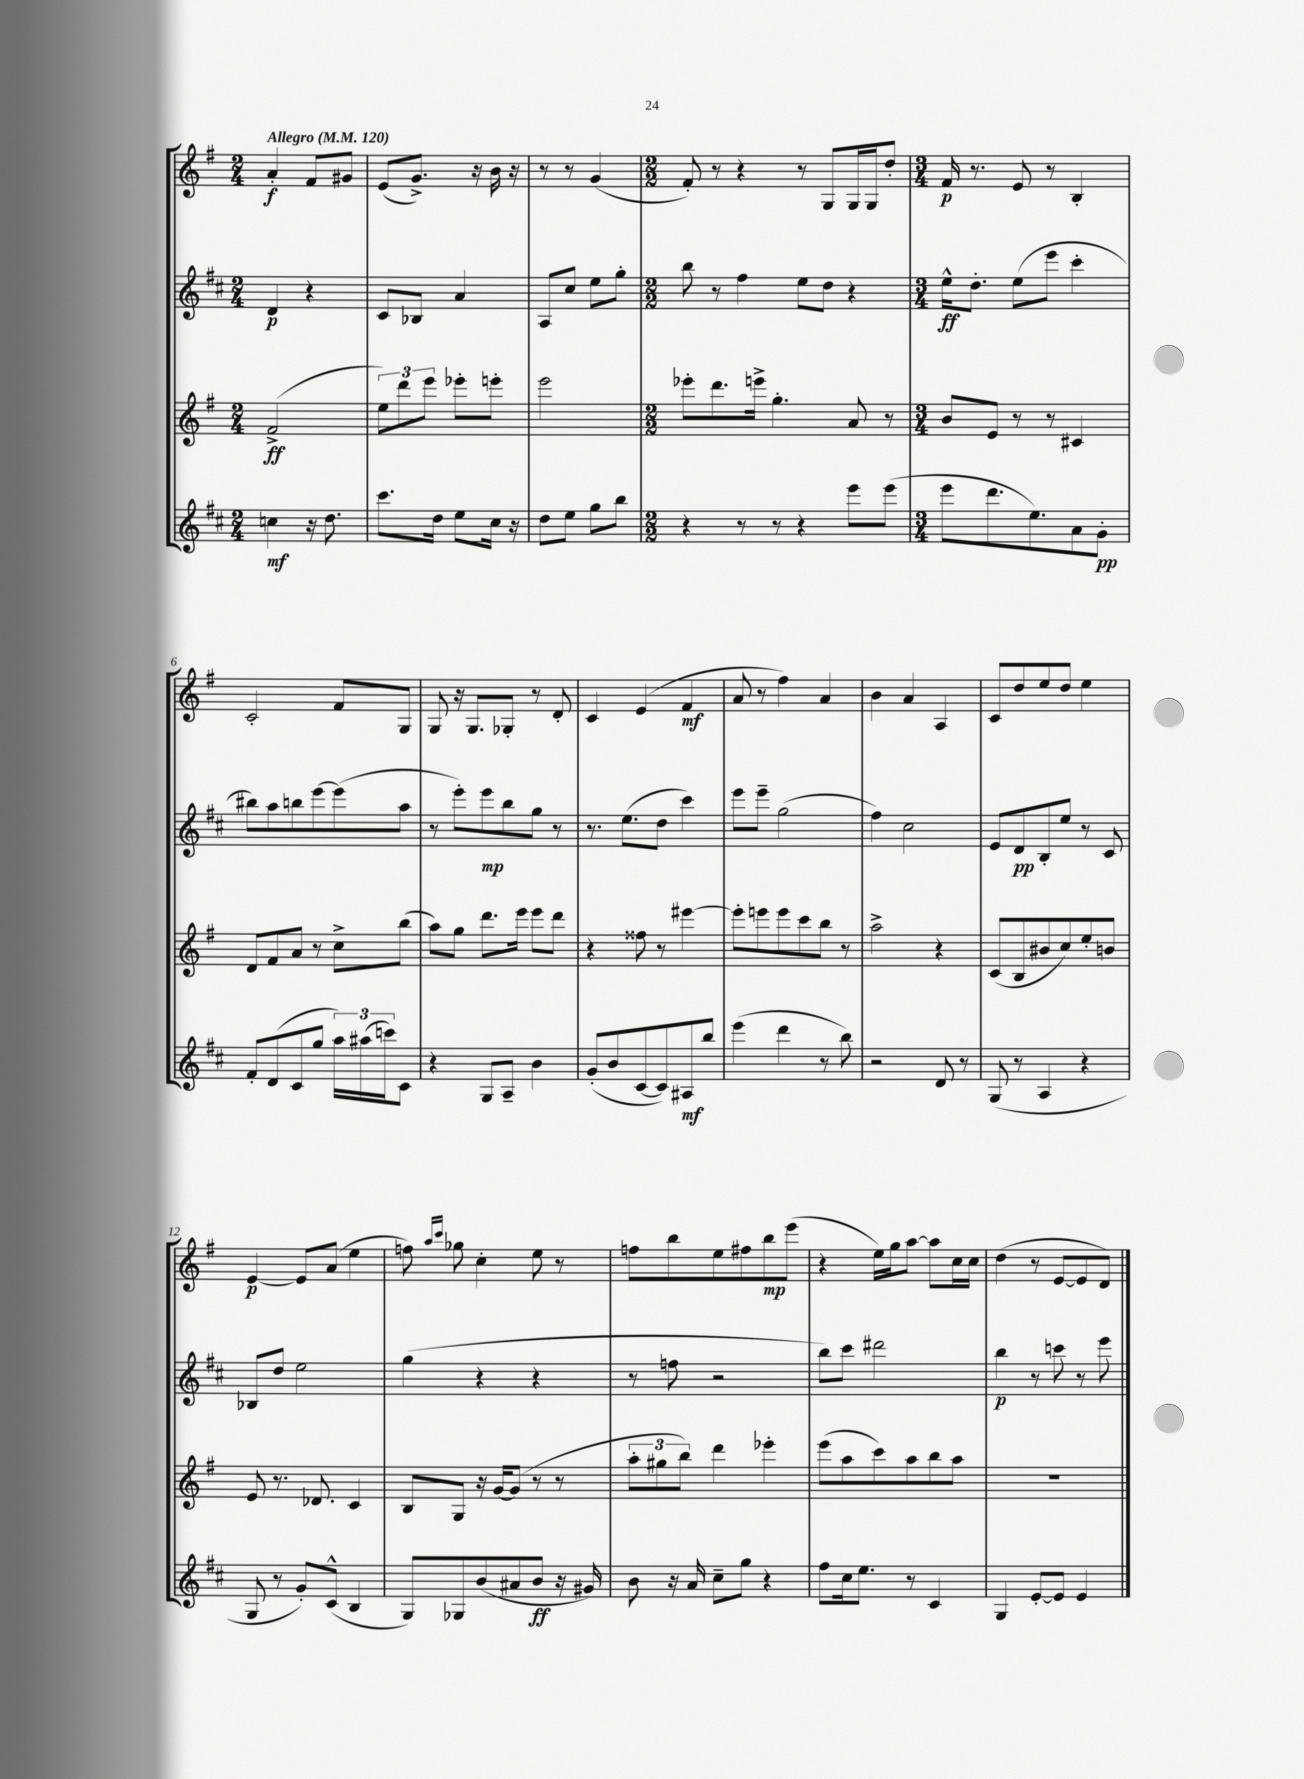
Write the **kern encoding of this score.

**kern	**dynam	**kern	**dynam	**kern	**dynam	**kern	**dynam
*part4	*part4	*part3	*part3	*part2	*part2	*part1	*part1
*staff4	*staff4	*staff3	*staff3	*staff2	*staff2	*staff1	*staff1
*clefG2	*	*clefG2	*	*clefG2	*	*clefG2	*
*k[f#c#]	*	*k[f#]	*	*k[f#c#]	*	*k[f#]	*
*M2/4	*	*M2/4	*	*M2/4	*	*M2/4	*
*MM120	*	*MM120	*	*MM120	*	*MM120	*
=1	=1	=1	=1	=1	=1	=1	=1
!	!	!	!	!	!	!LO:TX:a:B:t=Allegro	!
4ccn\	mf	(2f#^/	ff	4d/	p	4a'/	f
16r	.	.	.	4r	.	8f#/L	.
8.dd\	.	.	.	.	.	.	.
.	.	.	.	.	.	8g#X/J	.
=2	=2	=2	=2	=2	=2	=2	=2
8.ccc#\L	.	12ee\L)	.	8c#/L	.	(8e/L	.
.	.	12ddd\	.	.	.	.	.
.	.	.	.	8B-X/J	.	8.g^/J)	.
.	.	12eee\J	.	.	.	.	.
16dd\Jk	.	.	.	.	.	.	.
8ee\L	.	8eee-X'\L	.	4a/	.	.	.
.	.	.	.	.	.	16r	.
16cc#\Jk	.	8eeen'\J	.	.	.	16b\	.
16r	.	.	.	.	.	16r	.
=3	=3	=3	=3	=3	=3	=3	=3
8dd\L	.	2eee\	.	8A/L	.	8r	.
8ee\J	.	.	.	8cc#/J	.	8r	.
8gg\L	.	.	.	8ee\L	.	(4g/	.
8bb\J	.	.	.	8gg'\J	.	.	.
=4	=4	=4	=4	=4	=4	=4	=4
*M2/2	*	*M2/2	*	*M2/2	*	*M2/2	*
4r	.	8eee-X'\L	.	8bb\	.	8f#'/)	.
.	.	8.ddd\	.	8r	.	8r	.
8r	.	.	.	4ff#\	.	4r	.
.	.	16eeen^\Jk	.	.	.	.	.
8r	.	4.gg'\	.	.	.	.	.
4r	.	.	.	8ee\L	.	8r	.
.	.	.	.	8dd\J	.	8G/L	.
8eee\L	.	8a/	.	4r	.	16G/L	.
.	.	.	.	.	.	16G/J	.
(8eee\J	.	8r	.	.	.	8dd'/J	.
=5	=5	=5	=5	=5	=5	=5	=5
*M3/4	*	*M3/4	*	*M3/4	*	*M3/4	*
8eee\L	.	8b/L	.	16ee^^\KL	ff	16f#/	p
.	.	.	.	8.dd'\J	.	8.r	.
8.ddd\	.	8e/J	.	.	.	.	.
.	.	8r	.	(8ee\L	.	8e/	.
8.ee\)	.	.	.	.	.	.	.
.	.	8r	.	8eee\J	.	8r	.
8a\	.	4c#X/	.	4ccc#'\	.	4B'/	.
8g'\J	pp	.	.	.	.	.	.
!!LO:LB:g=z
=6	=6	=6	=6	=6	=6	=6	=6
8f#'/L	.	8d/L	.	8bb#X\L)	.	2c'/	.
(8d/	.	8f#/	.	8aa\	.	.	.
8c#/	.	8a/J	.	8bbn\	.	.	.
8gg/J	.	8r	.	[8eee\	.	.	.
24aa\LL)	.	8cc^\L	.	(8eee\]	.	8f#/L	.
(24aa#X\	.	.	.	.	.	.	.
24cccn\J)	.	.	.	.	.	.	.
8c#\J	.	(8bb\J	.	8aa\J	.	8G/J	.
=7	=7	=7	=7	=7	=7	=7	=7
4r	.	8aa\L)	.	8r	.	8G/	.
.	.	8gg\J	.	8eee'\L)	.	16r	.
.	.	.	.	.	.	8.G/L	.
8G/L	.	8.ddd\L	.	8eee\	mp	.	.
8A~/J	.	.	.	8bb\	.	8G-X'/J	.
.	.	16eee\Jk	.	.	.	.	.
4b\	.	8eee\L	.	8gg\J	.	8r	.
.	.	8ddd\J	.	8r	.	8d'/	.
=8	=8	=8	=8	=8	=8	=8	=8
(8g'/L	.	4r	.	8.r	.	4c/	.
8b/	.	.	.	.	.	.	.
.	.	.	.	(8.ee\L	.	.	.
[8c#/	.	8ff##X\	.	.	.	(4e/	.
8c#/])	.	8r	.	8dd\J	.	.	.
8A#X/	mf	[4eee#X\	.	4ccc#\)	.	4f#/	mf
8bb/J	.	.	.	.	.	.	.
=9	=9	=9	=9	=9	=9	=9	=9
(4eee\	.	8eee#'\L]	.	8eee\L	.	8a/	.
.	.	8eeen\	.	8eee~\J	.	8r	.
4ddd\	.	8eee\	.	(2gg\	.	4ff#\)	.
.	.	8ccc\	.	.	.	.	.
8r	.	8bb\J	.	.	.	4a/	.
8bb\)	.	8r	.	.	.	.	.
=10	=10	=10	=10	=10	=10	=10	=10
2r	.	2aa^\	.	4ff#\)	.	4b\	.
.	.	.	.	2cc#\	.	4a/	.
8d/	.	4r	.	.	.	4A/	.
8r	.	.	.	.	.	.	.
=11	=11	=11	=11	=11	=11	=11	=11
(8G/	.	(8c/L	.	8e/L	.	8c/L	.
8r	.	8B/	.	8d/	pp	8dd/	.
4A/	.	8b#X/	.	8B'/	.	8ee/	.
.	.	8cc/)	.	8ee/J	.	8dd/J	.
4r	.	8ee'/	.	8r	.	4ee\	.
.	.	8bn/J	.	8c#/	.	.	.
!!LO:LB:g=z
=12	=12	=12	=12	=12	=12	=12	=12
8G/	.	8e/	.	8B-X/L	.	[4e/	p
8r	.	8.r	.	8dd/J	.	.	.
8g'/L)	.	.	.	2ee\	.	8e/L]	.
.	.	8.d-X/	.	.	.	.	.
(8c#^^/J	.	.	.	.	.	(8a/J	.
4B/	.	4c/	.	.	.	4ee\	.
=13	=13	=13	=13	=13	=13	=13	=13
8G/L)	.	8B/L	.	(4gg\	.	8ffn\)	.
.	.	.	.	.	.	16qqaa/LL	.
.	.	.	.	.	.	16qqccc/JJ	.
8G-X/	.	8G/J	.	.	.	8gg-X\	.
(8b/	.	16r	.	4r	.	4cc'\	.
.	.	[16g/KL	.	.	.	.	.
8a#X/	.	(8g/J]	.	.	.	.	.
8b/J	ff	8r	.	4r	.	8ee\	.
16r	.	8r	.	.	.	8r	.
16g#X/)	.	.	.	.	.	.	.
=14	=14	=14	=14	=14	=14	=14	=14
8b\	.	12aa'\L	.	8r	.	8ffn\L	.
.	.	12gg#X\	.	.	.	.	.
16r	.	.	.	8ffn\	.	8bb\	.
.	.	12bb\J)	.	.	.	.	.
16a/	.	.	.	.	.	.	.
8cc#~\L	.	4ddd\	.	2r	.	8ee\	.
8gg\J	.	.	.	.	.	8ff#X\	.
4r	.	4eee-X'\	.	.	.	8bb\	mp
.	.	.	.	.	.	(8eee\J	.
=15	=15	=15	=15	=15	=15	=15	=15
8ff#\L	.	(8eee\L	.	8bb\L)	.	4r	.
16cc#\k	.	8aa\	.	8ccc#\J	.	.	.
8.ee\J	.	.	.	.	.	.	.
.	.	8ccc\)	.	2ddd#X\	.	16ee\LL)	.
.	.	.	.	.	.	16gg\J	.
8r	.	8aa\	.	.	.	[8aa\J	.
4c#/	.	8bb\	.	.	.	8aa\L]	.
.	.	8aa\J	.	.	.	16cc\L	.
.	.	.	.	.	.	16cc\JJ	.
=16	=16	=16	=16	=16	=16	=16	=16
4G/	.	2.r	.	4bb\	p	(4dd\	.
[8e'/L	.	.	.	8r	.	8r	.
8e/J]	.	.	.	8cccn\	.	[8e/L	.
4e/	.	.	.	8r	.	8e/]	.
.	.	.	.	8eee\	.	8d/J)	.
==	==	==	==	==	==	==	==
*-	*-	*-	*-	*-	*-	*-	*-
